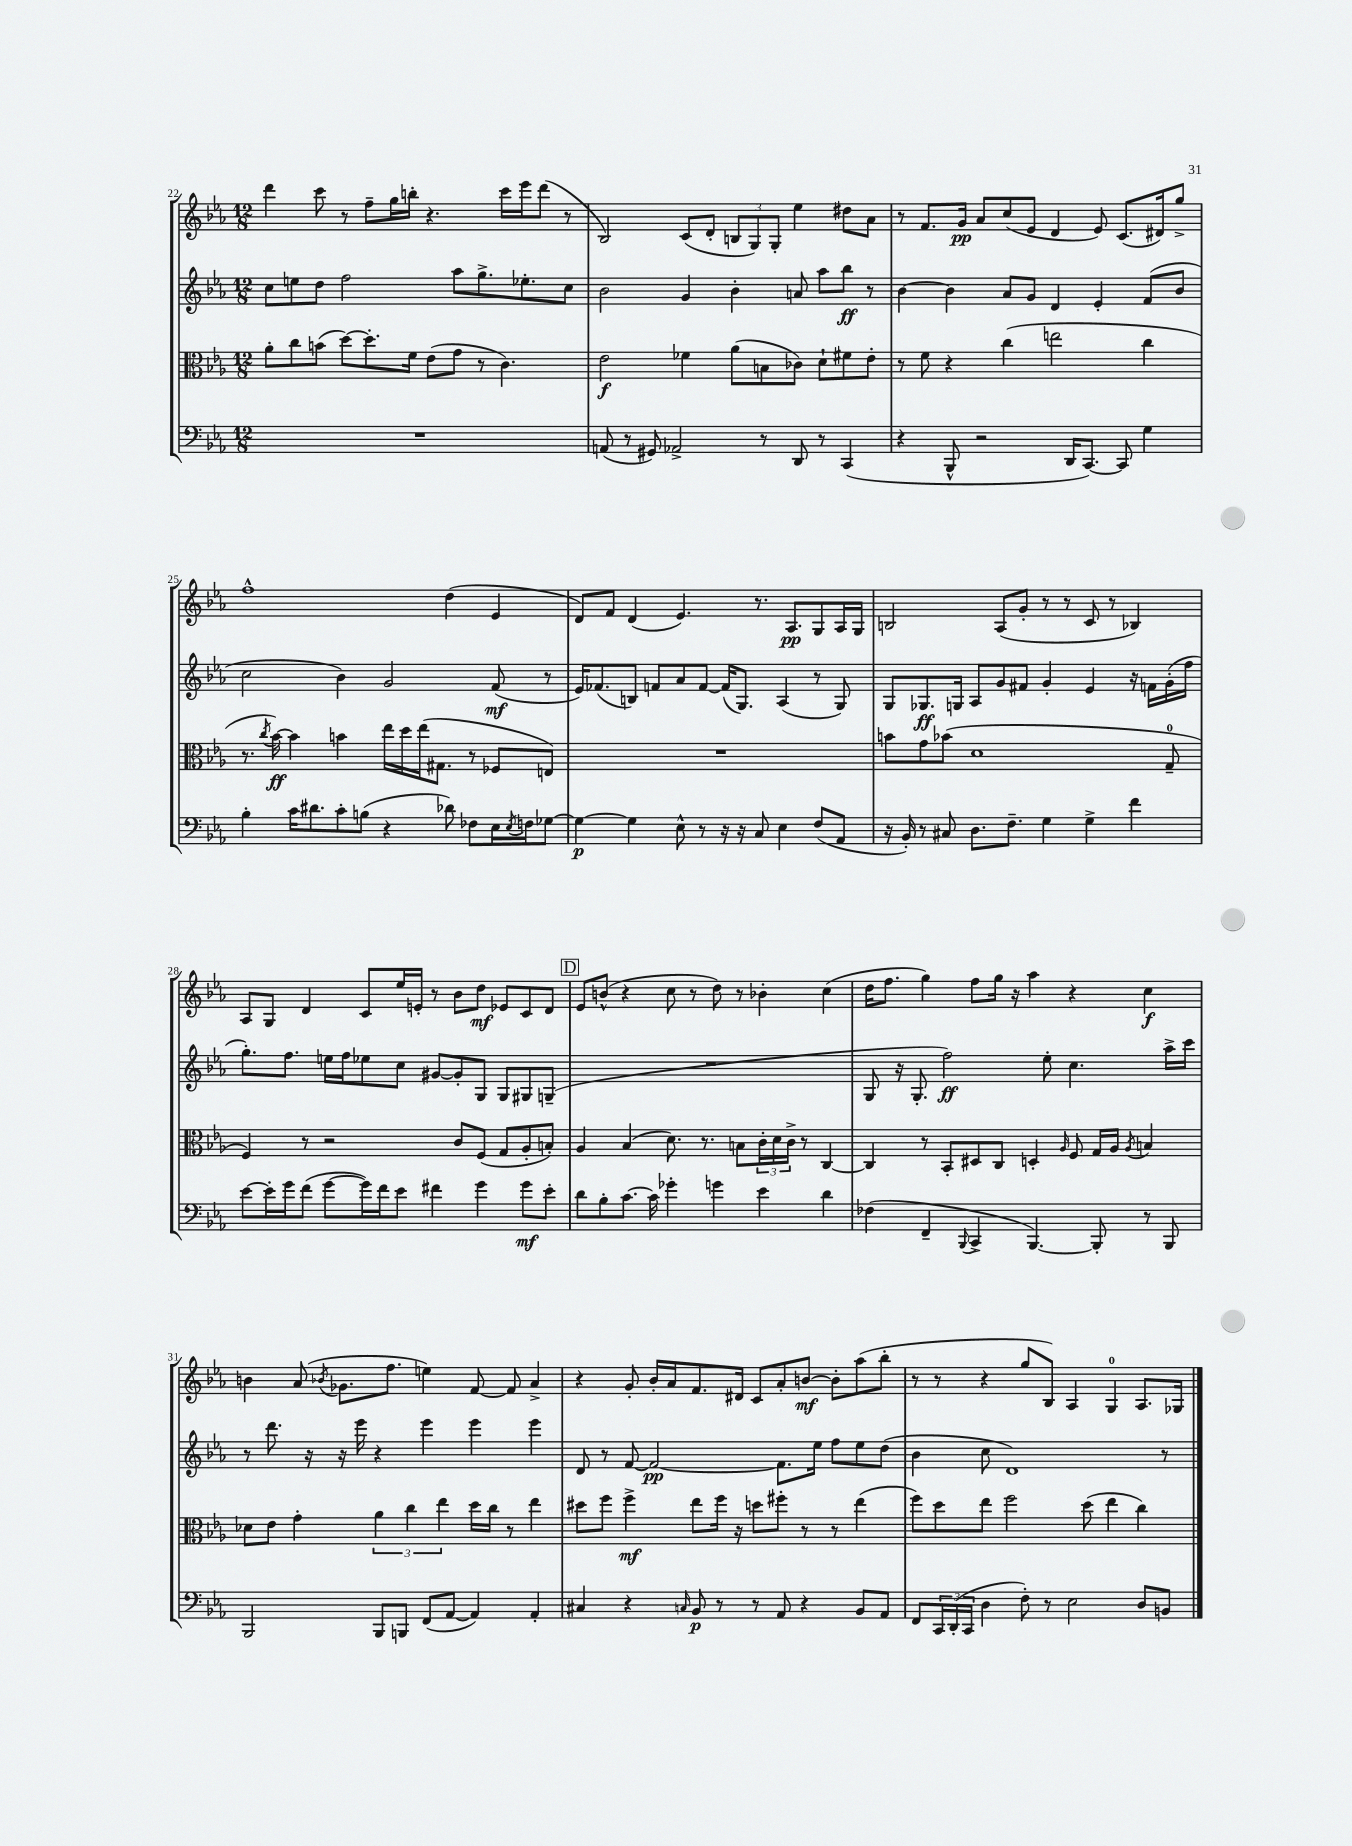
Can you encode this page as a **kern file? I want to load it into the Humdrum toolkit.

**kern	**dynam	**kern	**dynam	**kern	**dynam	**kern	**dynam
*part4	*part4	*part3	*part3	*part2	*part2	*part1	*part1
*staff4	*staff4	*staff3	*staff3	*staff2	*staff2	*staff1	*staff1
*clefF4	*	*clefC3	*	*clefG2	*	*clefG2	*
*k[b-e-a-]	*	*k[b-e-a-]	*	*k[b-e-a-]	*	*k[b-e-a-]	*
*M12/8	*	*M12/8	*	*M12/8	*	*M12/8	*
=22	=22	=22	=22	=22	=22	=22	=22
1.r	.	8a-'\L	.	8cc\L	.	4ddd\	.
.	.	8cc\	.	8een\	.	.	.
.	.	(8bn\J	.	8dd\J	.	8ccc\	.
.	.	[8dd\L)	.	2ff\	.	8r	.
.	.	8.dd'\]	.	.	.	8ff~\L	.
.	.	.	.	.	.	16gg\L	.
.	.	16f\Jk	.	.	.	16bbn'\JJ	.
.	.	(8e-\L	.	.	.	4.r	.
.	.	8g\J	.	8aa-\L	.	.	.
.	.	8r	.	8.gg^\	.	.	.
.	.	4.c\)	.	.	.	16ccc\LL	.
.	.	.	.	8.ee-X'\	.	16eee-\J	.
.	.	.	.	.	.	(8ddd\J	.
.	.	.	.	8cc\J	.	8r	.
=23	=23	=23	=23	=23	=23	=23	=23
(8AAn/	.	2e-\	f	2b-\	.	2B-/)	.
8r	.	.	.	.	.	.	.
8GG#X/)	.	.	.	.	.	.	.
2AA-X^/	.	.	.	.	.	.	.
.	.	4f-X\	.	4g/	.	(8c/L	.
.	.	.	.	.	.	8d'/J	.
.	.	(8a-\L	.	4b-'\	.	12Bn/L	.
.	.	.	.	.	.	12G/)	.
8r	.	8Bn\	.	.	.	.	.
.	.	.	.	.	.	12G'/J	.
8DD/	.	8c-X\J)	.	8an/	.	4ee-\	.
8r	.	8d`\L	.	8aa-\L	.	.	.
(4CC/	.	8f#X\	.	8bb-\J	ff	8dd#X\L	.
.	.	8e-'\J	.	8r	.	8a-\J	.
=24	=24	=24	=24	=24	=24	=24	=24
4r	.	8r	.	[4b-\	.	8r	.
.	.	8f\	.	.	.	8.f/L	.
8BBB-^^/	.	4r	.	4b-\]	.	.	.
.	.	.	.	.	.	16g/Jk	pp
2r	.	.	.	.	.	8a-/L	.
.	.	(4cc\	.	8a-/L	.	(8cc/	.
.	.	.	.	8g/J	.	8e-/J	.
.	.	2een\	.	4d/	.	4d/	.
16DD/KL	.	.	.	.	.	.	.
[8.CC/J)	.	.	.	.	.	.	.
.	.	.	.	4e-'/	.	8e-/)	.
8CC/]	.	.	.	.	.	(8.c/L	.
4G\	.	4cc\	.	(8f/L	.	.	.
.	.	.	.	.	.	16d#X/k)	.
.	.	.	.	8b-/J	.	8gg^/J	.
!!LO:LB:g=z
=25	=25	=25	=25	=25	=25	=25	=25
4B-'\	.	8.r	.	2cc\	.	1ff^^	.
.	.	8qcc/	.	.	.	.	.
.	.	[16b-\)	ff	.	.	.	.
16c\KL	.	4b-\]	.	.	.	.	.
8.d#X\	.	.	.	.	.	.	.
8c'\	.	4bn\	.	4b-\)	.	.	.
(8Bn\J	.	.	.	.	.	.	.
4r	.	16ee-\LL	.	2g/	.	.	.
.	.	16dd\	.	.	.	.	.
.	.	(16ee-\J	.	.	.	.	.
.	.	8.G#X\J	.	.	.	.	.
8d-X\)	.	.	.	.	.	(4dd\	.
8F-X\L	.	8r	.	.	.	.	.
16E-\L	.	8F-X/L	.	(8f/	mf	4e-/	.
8qE-/	.	.	.	.	.	.	.
16Fn\J	.	.	.	.	.	.	.
[8G-X\J	.	8En/J)	.	8r	.	.	.
=26	=26	=26	=26	=26	=26	=26	=26
4G-\_	p	1.r	.	16e-/KL)	.	8d/L)	.
.	.	.	.	(8.f-X/	.	.	.
.	.	.	.	.	.	8f/J	.
4G-\]	.	.	.	8Bn/J)	.	(4d/	.
.	.	.	.	8fn/L	.	.	.
8E-^^\	.	.	.	8a-/	.	4.e-/)	.
8r	.	.	.	[8f/J	.	.	.
16r	.	.	.	(16f/KL]	.	.	.
16r	.	.	.	8.G/J)	.	.	.
8C/	.	.	.	.	.	8.r	.
4E-\	.	.	.	(4A-/	.	.	.
.	.	.	.	.	.	8.A-/L	pp
(8F/L	.	.	.	8r	.	8G/	.
8AA-/J	.	.	.	8G/)	.	16A-/L	.
.	.	.	.	.	.	16G/JJ	.
=27	=27	=27	=27	=27	=27	=27	=27
16r	.	8bn\L	.	8G/L	.	2Bn/	.
16BB-'/)	.	.	.	.	.	.	.
8r	.	8g\	.	8.G-X/	ff	.	.
8C#X/	.	(8b-X\J	.	.	.	.	.
.	.	.	.	16Gn/Jk	.	.	.
8.D\L	.	1d	.	8A-/L	.	.	.
.	.	.	.	8g/	.	(8A-/L	.
8.F~\J	.	.	.	.	.	.	.
.	.	.	.	8f#X/J	.	8g'/J	.
4G\	.	.	.	4g'/	.	8r	.
.	.	.	.	.	.	8r	.
4G^\	.	.	.	4e-/	.	8c/	.
.	.	.	.	.	.	8r	.
4f\	.	.	.	16r	.	4B-X/)	.
.	.	.	.	16fn\LL	.	.	.
.	.	8G~/	.	(16g'\	.	.	.
.	.	.	.	16ff\JJ	.	.	.
!!LO:LB:g=z
=28	=28	=28	=28	=28	=28	=28	=28
[8e-\L	.	4F/)	.	8.gg'\L)	.	8A-/L	.
16e-'\L]	.	.	.	.	.	8G/J	.
16g\J	.	.	.	8.ff\J	.	.	.
(8f\J	.	8r	.	.	.	4d/	.
[8g\L	.	2r	.	16een\LL	.	.	.
.	.	.	.	16ff\J	.	.	.
16g\L])	.	.	.	8ee-X\	.	8c/L	.
16f\J	.	.	.	.	.	.	.
8e-\J	.	.	.	8cc\J	.	16ee-/L	.
.	.	.	.	.	.	16en'/JJ	.
4f#X\	.	.	.	[8g#X/L	.	8r	.
.	.	8c/L	.	8g#'/]	.	8b-\L	.
4g\	.	(8F/J	.	8G/J	.	8dd\J	mf
.	.	8G/L	.	8G/L	.	8e-X/L	.
8g\L	mf	8A-'/	.	8G#X/	.	8c/	.
8e-'\J	.	8Bn'/J)	.	(8Gn~/J	.	8d/J	.
!!LO:REH:place=s1:t=D
=29	=29	=29	=29	=29	=29	=29	=29
8d\L	.	4A-/	.	1.r	.	8e-/L	.
8B-'\	.	.	.	.	.	(8bn^^/J	.
[8.c\J	.	(4B-/	.	.	.	4r	.
16c\]	.	.	.	.	.	.	.
4g-X'\	.	8.d\)	.	.	.	8cc\	.
.	.	.	.	.	.	8r	.
.	.	8.r	.	.	.	.	.
4gn\	.	.	.	.	.	8dd\)	.
.	.	8Bn\L	.	.	.	8r	.
4e-\	.	24c'\L	.	.	.	4b-X'\	.
.	.	24d\	.	.	.	.	.
.	.	24c^\JJ	.	.	.	.	.
.	.	8r	.	.	.	.	.
4d\	.	[4C/	.	.	.	(4cc\	.
=30	=30	=30	=30	=30	=30	=30	=30
(4F-X\	.	4C/]	.	8G/	.	16dd\KL	.
.	.	.	.	.	.	8.ff\J	.
.	.	.	.	16r	.	.	.
.	.	.	.	8.G'/	.	.	.
4FF~/	.	8r	.	.	.	4gg\)	.
.	.	8BB-'/L	.	2ff\)	ff	.	.
8qqBBB-/	.	.	.	.	.	.	.
4CC^/	.	8D#X/	.	.	.	8ff\L	.
.	.	8C/J	.	.	.	16gg\Jk	.
.	.	.	.	.	.	16r	.
[4.BBB-/)	.	4Dn'/	.	.	.	4aa-\	.
.	.	.	.	8ee-'\	.	.	.
.	.	16qqA-/	.	.	.	.	.
.	.	8F/	.	4.cc\	.	4r	.
8BBB-'/]	.	16G/LL	.	.	.	.	.
.	.	16A-/JJ	.	.	.	.	.
.	.	8qA-/	.	.	.	.	.
8r	.	4Bn/	.	.	.	4cc\	f
8BBB-/	.	.	.	16aa-^\LL	.	.	.
.	.	.	.	16ccc\JJ	.	.	.
!!LO:LB:g=z
=31	=31	=31	=31	=31	=31	=31	=31
2BBB-/	.	8d-X\L	.	8r	.	4bn\	.
.	.	8e-\J	.	8.ddd\	.	.	.
.	.	4g'\	.	.	.	(8a-/	.
.	.	.	.	16r	.	.	.
.	.	.	.	.	.	8qb-X/	.
.	.	.	.	16r	.	8.g-X\L	.
.	.	.	.	16eee-\	.	.	.
8BBB-/L	.	6a-\	.	4r	.	.	.
.	.	.	.	.	.	8.ff\J	.
8BBBn/J	.	.	.	.	.	.	.
.	.	6cc\	.	.	.	.	.
(8FF/L	.	.	.	4eee-\	.	4een\)	.
.	.	6ee-\	.	.	.	.	.
[8AA-/J	.	.	.	.	.	.	.
4AA-/])	.	16dd\LL	.	4eee-\	.	[8f/	.
.	.	16cc\JJ	.	.	.	.	.
.	.	8r	.	.	.	8f/]	.
4AA-'/	.	4ee-\	.	4eee-\	.	4a-^/	.
=32	=32	=32	=32	=32	=32	=32	=32
4C#X/	.	8dd#X\L	.	8d/	.	4r	.
.	.	8ff\J	.	8r	.	.	.
4r	.	4ff^\	mf	[8f/	.	8g'/	.
.	.	.	.	2f/_	pp	16b-'/LL	.
.	.	.	.	.	.	16a-/J	.
16qqCn/	.	.	.	.	.	.	.
8BB-/	p	8ee-\L	.	.	.	8.f/	.
8r	.	16ff\Jk	.	.	.	.	.
.	.	16r	.	.	.	16d#X/Jk	.
8r	.	8ddn\L	.	.	.	8c/L	.
8AA-/	.	8ff#X'\J	.	8.f\L]	.	8a-'/	.
4r	.	8r	.	.	.	[8bn/J	mf
.	.	.	.	16ee-\Jk	.	.	.
.	.	8r	.	8ff\L	.	8b'\L]	.
8BB-/L	.	(4ee-\	.	8ee-\	.	(8aa-\	.
8AA-/J	.	.	.	(8dd\J	.	8bb-'\J	.
=33	=33	=33	=33	=33	=33	=33	=33
8FF/L	.	8ff\L)	.	4b-\	.	8r	.
24CC/L	.	8dd\	.	.	.	8r	.
(24DD'/	.	.	.	.	.	.	.
24CC/JJ	.	.	.	.	.	.	.
4D\	.	8ee-\J	.	8cc\	.	4r	.
.	.	2ff\	.	1d)	.	.	.
8F'\)	.	.	.	.	.	8gg/L	.
8r	.	.	.	.	.	8B-/J)	.
2E-\	.	.	.	.	.	4A-/	.
.	.	(8dd\	.	.	.	.	.
.	.	4ee-\	.	.	.	4G/	.
8D/L	.	4cc\)	.	.	.	8.A-/L	.
8BBn/J	.	.	.	8r	.	.	.
.	.	.	.	.	.	16G-X/Jk	.
==	==	==	==	==	==	==	==
*-	*-	*-	*-	*-	*-	*-	*-
